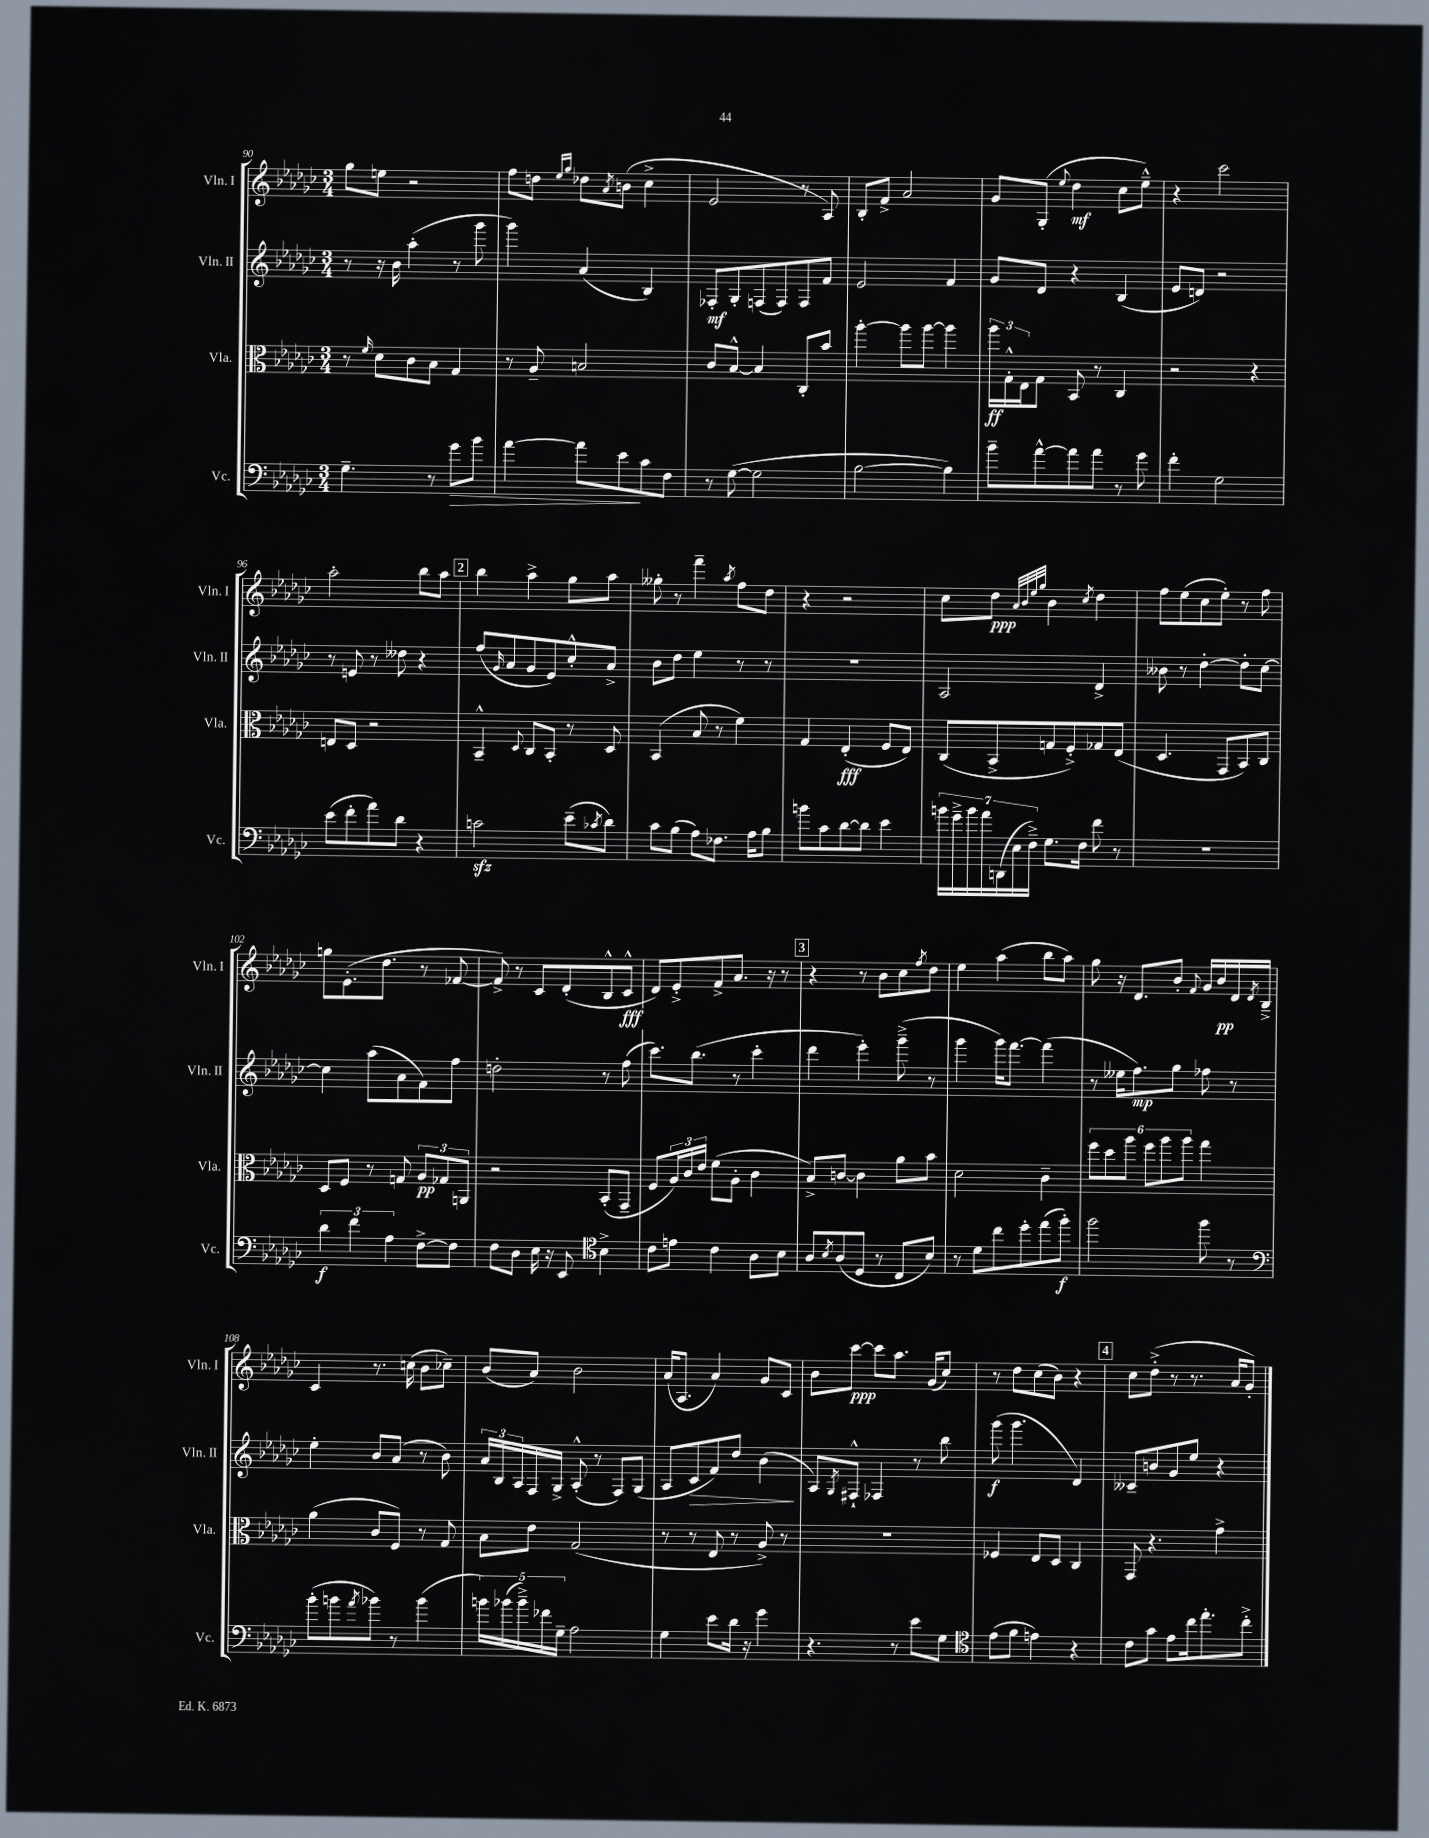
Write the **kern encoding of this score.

**kern	**kern	**kern	**kern
*staff4	*staff3	*staff2	*staff1
*clefF4	*clefC3	*clefG2	*clefG2
*k[b-e-a-d-g-c-]	*k[b-e-a-d-g-c-]	*k[b-e-a-d-g-c-]	*k[b-e-a-d-g-c-]
*M3/4	*M3/4	*M3/4	*M3/4
4.G-~	8r	8r	8gg-
.	16qqf	.	.
.	8d-	16r	8ee
.	.	16b-	.
.	8c-	(4aa-'	2r
8r	8B-	.	.
8g-	4G-	8r	.
8b-	.	8ggg-	.
=	=	=	=
[4a-	8r	4ggg-)	8ff
.	8A-~	.	8dd
.	.	.	16qqee-
.	.	.	16qqgg-
8a-]	2B	(4a-	8dd-
.	.	.	8qa-
8e-	.	.	(8b
8c-	.	4B-)	4cc-^
8F	.	.	.
=	=	=	=
8r	8c-	8F-'	2e-
([8G-	[8B-^^	8G-'	.
2G-]	4B-]	(8F	.
.	.	8F)	.
.	8C-'	8F	8r
.	8b-	8f	8A-)
=	=	=	=
[2B-	[4aa-'	2e-	8B-'
.	.	.	8f^
.	8aa-]	.	2a-
.	[8aa-	.	.
4B-])	4aa-]	4f	.
=	=	=	=
8b-~	24aa-	8g-	8g-
.	24G-'^^	.	.
.	24E-	.	.
[8a-^^	8G-	8d-	(8G-'
.	.	.	8qqee-
8a-]	8BB-	4r	4dd-
8a-	8r	.	.
8r	4C-	(4B-	8cc-
8g-	.	.	8ee-~^^)
=	=	=	=
4f'	2r	8e-	4r
.	.	8d)	.
2G-	.	2r	2ccc-
.	4r	.	.
=	=	=	=
(8e-	8E	8r	2aa-'
8f'	8D-	8e	.
8a-)	2r	8r	.
8d-	.	8dd--	.
4r	.	4r	8bb-
.	.	.	8aa-
=	=	=	=
2c	4BB-~^^	(8ff	4bb-
.	.	16qqg-	.
.	.	8a-	.
.	8qqD-	.	.
.	8C-	8g-	4aa-^
.	8BB-'	8e-)	.
(8e-~	8r	8cc-'^^	8gg-
8qc-	.	.	.
8d-)	8D-	8a-^	8aa-
=	=	=	=
8c-	(4BB-	8b-	8gg--'
(8B-	.	8dd-	8r
8A-)	8B-	4ee-	4fff~
8.F-	8r	.	.
.	.	.	8qaa-
.	4f)	8r	8ff
16A-	.	.	.
8B-	.	8r	8dd-
=	=	=	=
8b	4G-	2.r	4r
8c-	.	.	.
[8d-	(4E-'	.	2r
8d-]	.	.	.
4e-	8F	.	.
.	8E-)	.	.
=	=	=	=
28b	(8C-	2A-	8cc-
28g-~^	.	.	.
28b	.	.	.
28a-	.	.	.
.	8BB-^	.	8dd-
(28DD	.	.	.
28E-	.	.	.
28F~^)	.	.	.
.	.	.	32qqa-
.	.	.	32qqb-
.	.	.	32qqee-
.	.	.	32qqgg-
8.G-	8G	.	4b-
.	8F'^)	.	.
16F	.	.	.
.	.	.	8qcc-
8f	8G-	4d-^	4dd-
8r	(8E-	.	.
=	=	=	=
2.r	4.D-	8b--	8ff
.	.	8r	(8ee-
.	.	[4dd-'	8cc-
.	8GG-	.	8ee-')
.	8BB-)	8dd-']	8r
.	8C-	[8cc-	8ff
=	=	=	=
6d-	8D-	4cc-]	8gg
.	8F	.	(8.e-'
6f	.	.	.
.	8r	(8aa-	.
.	.	.	8.dd-
6A-	.	.	.
.	8G	8a-	.
[8F^	12A-	8f)	8r
.	12G-	.	.
8F]	.	8ff	[8f-
.	12AA	.	.
=	=	=	=
8F	2r	2dd'	8f-^])
8D-	.	.	8r
16E-	.	.	8c-
16r	.	.	.
8EE-	.	.	(8d-'
*clefC4	*	*	*
4B-^	(8BB-'	8r	8B-^^
.	8GG-~	(8ff	8c-^^
=	=	=	=
8c-	8F	8.ccc-)	8d-)
8e	24A-)	.	8e-'^
.	24c-	.	.
.	.	(8.bb-	.
.	24e-	.	.
4c-	(8f	.	8f^
.	8A-'	8r	8.a-
8A-	4c-	4ccc-'	.
.	.	.	16r
8B-	.	.	8r
=	=	=	=
8A-	8B-^)	4ddd-	4r
8qB-	.	.	.
(8A-	[8c	.	.
8D-	4c]	4eee-')	8r
8r	.	.	8b-
8C-	8a-	(8ggg-~^	8cc-
.	.	.	8qff
8B-)	8b-	8r	8dd-
=	=	=	=
8r	2d-	4ggg-	4ee-
8d-	.	.	.
8cc-	.	16ggg-)	(4aa-
.	.	[8.fff	.
8dd-'	.	.	.
(8ee-	4c-~	(4fff]	8bb-
8ff')	.	.	8aa-)
=	=	=	=
2ff	12ff	8r	8gg-
.	12dd-	.	.
.	.	16ee--	16r
.	12aa-	.	.
.	.	8.ff)	8.d-
.	12ff	.	.
.	12aa-	.	.
.	.	8gg-	8b-'
.	12aa-	.	.
.	.	.	8qqf
8ff	4gg-	8ff-	16g-
.	.	.	16b-
8r	.	8r	16d-
.	.	.	8qd-
.	.	.	16B-~^
=	=	=	=
*clefF4	*	*	*
(8b-'	(4a-	4ee-'	4c-
8b	.	.	.
8qa-	.	.	.
8b-)	8c-	8b-	8.r
8r	8F)	(8a-	.
.	.	.	(16cc
(4b-	8r	8r	8b-
.	8G-	8b-)	8cc-~)
=	=	=	=
20b)	8B-	24a-	(8b-
.	.	24B-	.
(20b-	.	.	.
.	.	24A-	.
20b-~^)	.	.	.
.	8e-	16F	8a-)
20f-	.	.	.
.	.	16G-^	.
20G-~	.	.	.
2A-	(2G-	(8A-'^^	2b-
.	.	8r	.
.	.	8F)	.
.	.	(8G-	.
=	=	=	=
4G-	8r	8A-	(16a-
.	.	.	8.A-
.	8r	8c-	.
8e-	8E-	8f)	4a-)
16d-	8r	8dd-	.
16r	.	.	.
4g-	8A-^)	(4b-	8g-
.	8r	.	8c-
=	=	=	=
4.r	2.r	8A-)	8b-
.	.	8qG-	.
.	.	8F#`^^	[8ccc-
.	.	4F-	8ccc-]
8r	.	.	8.aa-
8e-	.	8r	.
.	.	.	(16g-
8G-	.	8bb-	8cc-)
=	=	=	=
*clefC4	*	*	*
(8e-	4F-	(8ggg-	8r
8f	.	4.ggg-	8dd-
4e)	8E-	.	(8cc-
.	8D-	.	8b-)
4r	4C-	4d-)	4r
=	=	=	=
8c-	8GG-	8c--~	8cc-
8g-	4.r	8b	(8dd-'^
8e-	.	8g-	8r
16cc-	.	8ee-	8.r
8.ee-'	.	.	.
.	4g-^	4r	.
.	.	.	16a-
8cc-'^	.	.	8g-')
==	==	==	==
*-	*-	*-	*-
